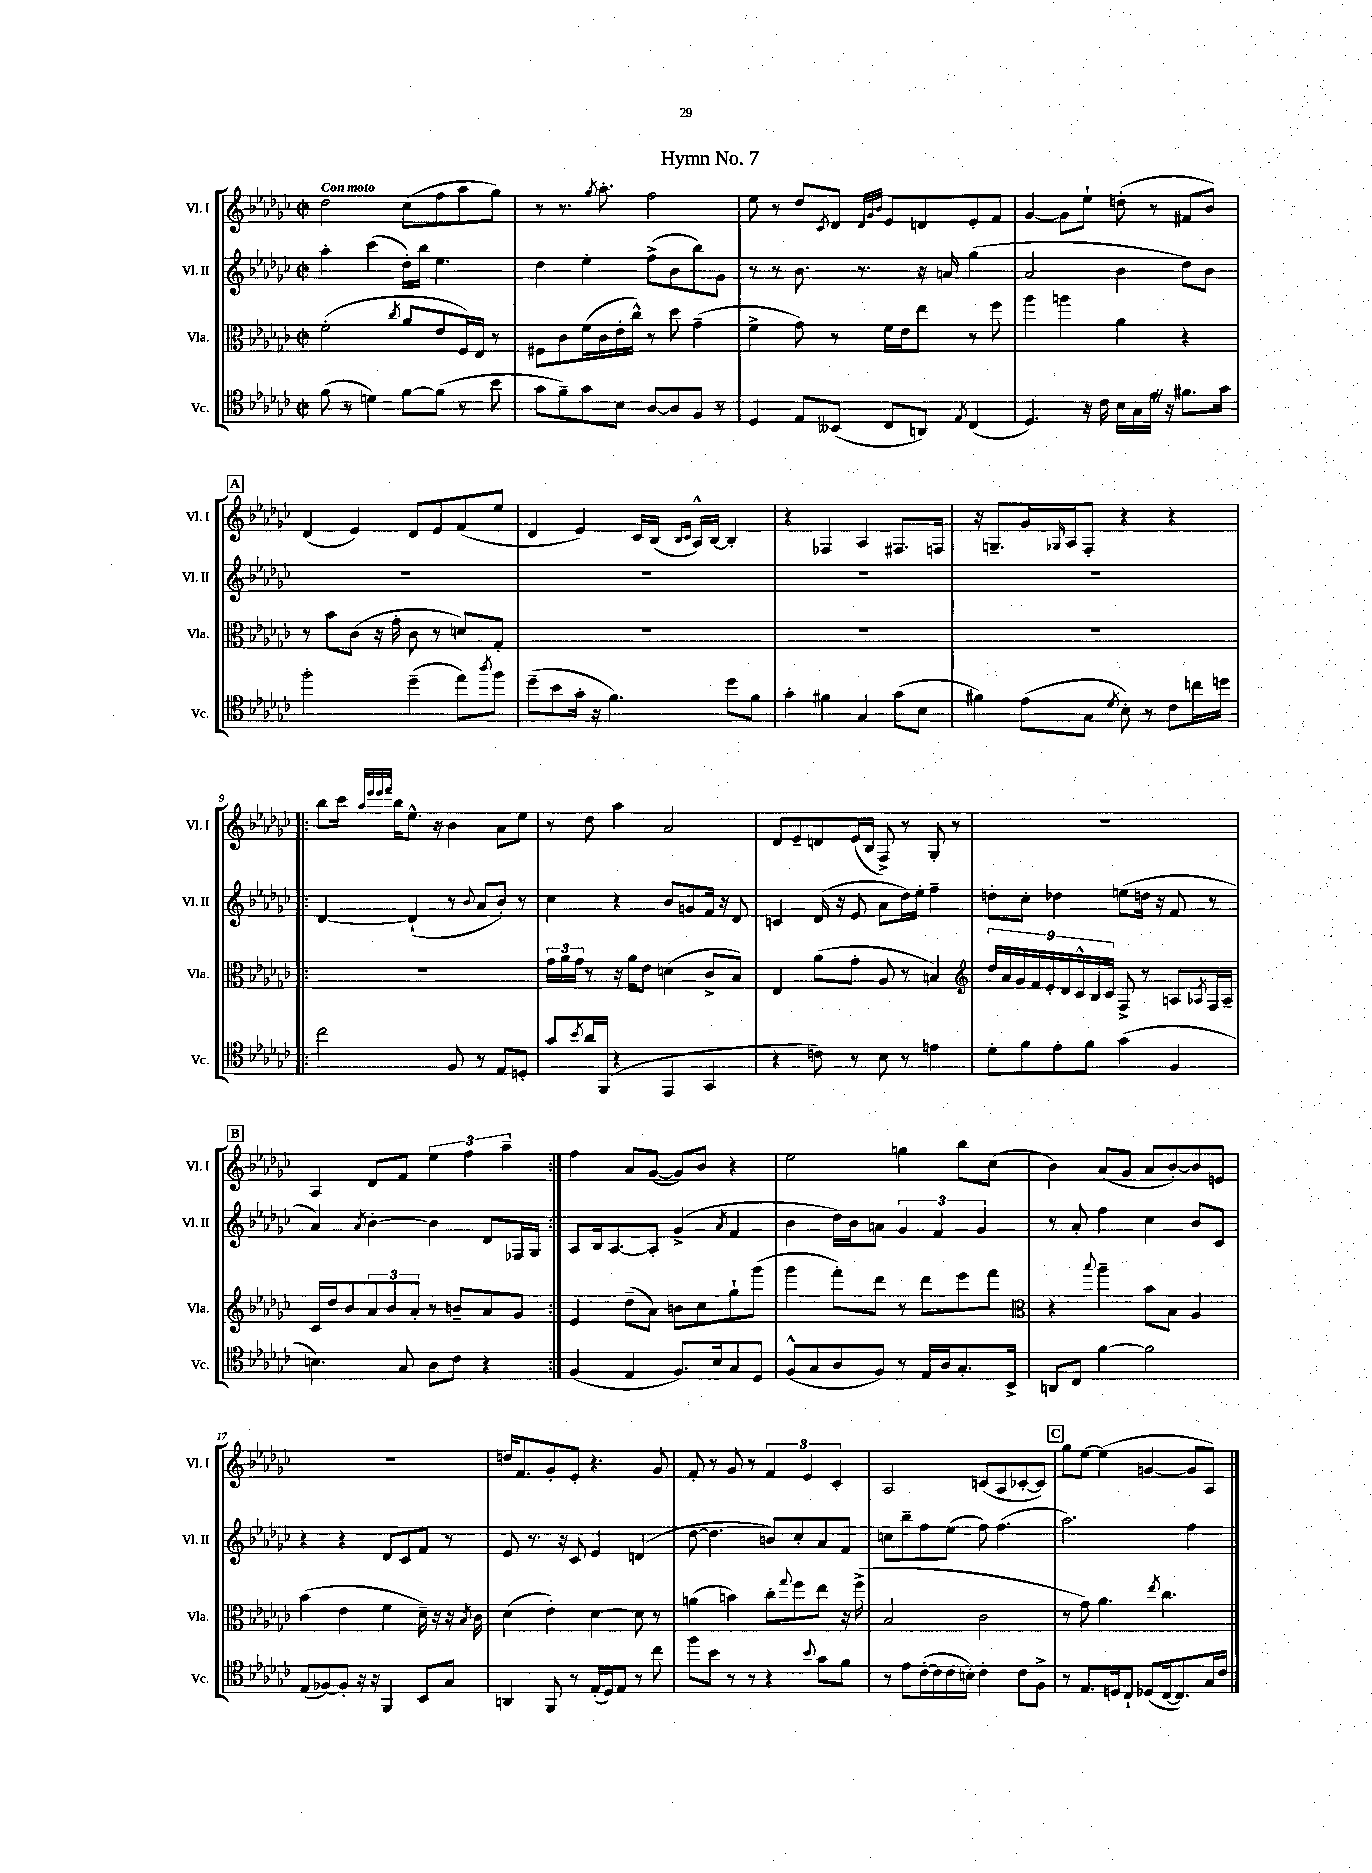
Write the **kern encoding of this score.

**kern	**kern	**kern	**kern
*staff4	*staff3	*staff2	*staff1
*clefC4	*clefC3	*clefG2	*clefG2
*k[b-e-a-d-g-c-]	*k[b-e-a-d-g-c-]	*k[b-e-a-d-g-c-]	*k[b-e-a-d-g-c-]
*M2/2	*M2/2	*M2/2	*M2/2
*met(c|)	*met(c|)	*met(c|)	*met(c|)
(8f	(2f'	4aa-'	2dd-
8r	.	.	.
4d)	.	(4ccc-	.
.	8qcc-	.	.
[8f	8a-	16dd-')	(8cc-
.	.	16bb-	.
(8f]	8e-	4.ee-	8ff
8r	16F)	.	8aa-
.	16E-	.	.
8b-	8r	.	8gg-)
=	=	=	=
8g-	8F#	4dd-	8r
8f~)	8c-	.	8.r
8g-	(16f	4ee-'	.
.	.	.	8qgg-
.	16c-	.	8.aa-'
8B-	16e-'	.	.
.	16cc-^^)	.	.
[8A-	8r	(8ff^	2ff
8A-]	8dd-	8b-	.
8F	(4g-~	8bb-)	.
8r	.	8g-	.
=	=	=	=
4D-	4f^	8r	8ee-
.	.	8r	8r
8E-	8g-)	8.b-	8dd-
.	.	.	8qc-
(8BB--	8r	.	8d-
.	.	8.r	.
.	.	.	32qqd-
.	.	.	32qqg-
.	.	.	32qqb-
8C-	16f	.	8e-
.	16e-	.	.
8AA)	8ee-	16r	8d
.	.	16a	.
8qE-	.	.	.
(4C-	8r	(4gg-	8e-'
.	8ff	.	8f
=	=	=	=
4.D-)	4aa-	2a-	[4g-
.	4aa	.	8g-]
16r	.	.	8ee-`
16c-	.	.	.
16B-	4a-	4b-	(8dd'
16G-	.	.	.
16e-	.	.	8r
16r	.	.	.
8.f#	4r	8dd-)	8f#
.	.	8b-	8b-)
16g-	.	.	.
=	=	=	=
2ff'	8r	1r	(4d-
.	8b-	.	.
.	(8c-	.	4e-)
.	16r	.	.
.	16g-'	.	.
(4dd-~	8c-	.	8d-
.	8r	.	8e-
8ee-)	8d)	.	(8f
8qaa-	.	.	.
8ff	8G-'	.	8ee-
=	=	=	=
(8dd-~	1r	1r	4d-
8b-	.	.	.
16g-'	.	.	4e-)
16r	.	.	.
4.f)	.	.	.
.	.	.	16c-
.	.	.	(16B-
.	.	.	16qqB-
.	.	.	16qqc-
.	.	.	16A-^^)
.	.	.	[16B-
8dd-	.	.	4B-']
8f	.	.	.
=	=	=	=
4g-'	1r	1r	4r
4f#	.	.	4F-
4G-	.	.	4A-
(8g-	.	.	8.F#
8B-	.	.	.
.	.	.	16F
=	=	=	=
4f#)	1r	1r	16r
.	.	.	8.G~
(8e-	.	.	16g-
.	.	.	16qqG-
.	.	.	16A-
8G-	.	.	8F'
8qd-	.	.	.
8B-')	.	.	4r
8r	.	.	.
8c-	.	.	4r
16cc	.	.	.
16dd	.	.	.
=!|:	=!|:	=!|:	=!|:
2cc-	1r	[4d-	8bb-
.	.	.	16ccc-
.	.	.	32qqaa-
.	.	.	32qqeee-
.	.	.	32qqeee-
.	.	.	32qqfff
.	.	.	16bb-
.	.	(4d-`]	8.ee-^^
.	.	.	16r
8F	.	8r	4b-
.	.	8qqb-	.
8r	.	8a-	.
8E-	.	8b-')	8a-
8D'	.	8r	8ee-
=	=	=	=
8g-	24g-	4cc-	8r
.	24a-	.	.
.	24g-	.	.
8qb-	.	.	.
16a-	8r	.	8dd-
(16FF	.	.	.
4r	16r	4r	4aa-
.	16a-	.	.
.	8e-	.	.
4EE-	(4d	8b-	2a-
.	.	8g	.
4GG-	8c-^	16f	.
.	.	16r	.
.	8B-)	8d-	.
=	=	=	=
4r	4E-	4c	8d-
.	.	.	8e-~
8c)	(8a-	(16d-	8d
.	.	16r	.
8r	8g-'	8e-	(16e-
.	.	.	16B-
8B-	8A-	8a-	8F^)
8r	8r	16dd-)	8r
.	.	16ee-'	.
4e	4B)	4ff~	8G-'
.	.	.	8r
=	=	=	=
*	*clefG2	*	*
8d-'	18dd-	8dd'	1r
.	18a-	.	.
.	18g-	.	.
8f	.	8cc-'	.
.	18f	.	.
.	18e-'	.	.
8e-'	.	4dd-	.
.	18d-	.	.
.	18c-^^	.	.
8f	.	.	.
.	18B-	.	.
.	18c-	.	.
(4g-	8F^	(8ee	.
.	8r	16dd	.
.	.	16r	.
4F	8A	8f	.
.	8qA-	.	.
.	16F	8r	.
.	16A-~	.	.
=	=	=	=
4.B)	16c-	4a-)	4A-
.	16dd-	.	.
.	8b-	.	.
.	.	8qa-	.
.	12a-	[4b-'	8d-
.	12b-	.	.
8G-	.	.	8f
.	12a-'	.	.
8A-	8r	4b-]	6ee-
8c-	8b~	.	.
.	.	.	6ff
4r	8a-	8d-	.
.	.	.	6aa-~
.	8g-	16F-	.
.	.	16G-	.
=:|!	=:|!	=:|!	=:|!
(4F	4e-	8A-	4ff
.	.	16B-	.
.	.	[8.A-	.
4E-	(8dd-~	.	8a-
.	8a-)	8A-']	([8g-
8.F)	8b	(4g-^	8g-])
.	8cc-	.	8b-
16B-	.	.	.
.	.	8qa-	.
8G-	8gg-`	4f	4r
8D-	(8ggg-	.	.
=	=	=	=
(8F^^	4ggg-	4b-	2ee-
8G-	.	.	.
8A-	8fff')	16dd-)	.
.	.	16b-	.
8F)	8ddd-	8a	.
8r	8r	6g-	4gg
16E-	8ddd-	.	.
.	.	6f	.
16A-	.	.	.
8.G-'	8eee-	.	8bb-
.	.	6g-	.
.	8fff	.	(8cc-
16BB-^	.	.	.
=	=	=	=
*	*clefC3	*	*
8AA	4r	8r	4b-)
8C-	.	8a-'	.
.	8qqbb-	.	.
[4f	4aa-~	4ff	(8a-
.	.	.	8g-
2f]	8b-	4cc-	8a-
.	8B-	.	[8b-')
.	4A-	8b-	8b-]
.	.	8c-	8e
=	=	=	=
(8E-	(4b-	4r	1r
[8F-)	.	.	.
8F-']	4e-	4r	.
16r	.	.	.
16r	.	.	.
4FF	4f	8d-	.
.	.	8c-	.
8BB-	16d-~)	8f	.
.	16r	.	.
8G-	16r	8r	.
.	8qB-	.	.
.	16c-	.	.
=	=	=	=
4AA	(4d-	8e-	16dd
.	.	.	8.f
.	.	8.r	.
8FF	4e-')	.	8g-'
.	.	16r	.
8r	.	8c-	8e-'
(16E-'	[4d-	4e-	4.r
16D-)	.	.	.
8E-	.	.	.
8r	8d-]	(4d	.
8cc-	8r	.	8g-
=	=	=	=
8ff	(4a	[8dd-	8f'
8b-	.	4.dd-]	8r
8r	4b)	.	8g-
8r	.	.	8r
4r	8cc-'	8b)	6f
.	8qqgg-	.	.
.	8ff	8cc-'	.
.	.	.	6e-
8qqb-	.	.	.
8g-	8ee-	8a-	.
.	.	.	6c-'
8f	16r	8f	.
.	(16ff^	.	.
=	=	=	=
8r	2B-	8cc	2A-
8e-	.	8bb-~	.
([16c-'	.	8ff	.
16c-]	.	.	.
16c-	.	(8ee-	.
16B')	.	.	.
4c-'	2c-	8ff)	(8c
.	.	(4.ff	8A-
8c-	.	.	[8c-'
8F^	.	.	8c-])
=	=	=	=
8r	8r	2.aa-)	8gg-
8.E-	8g-)	.	[8ee-
.	4.a-	.	(4ee-]
16D	.	.	.
8C-`	.	.	.
(8D-	.	.	[4g
.	8qee-	.	.
[16C-	4.cc-	.	.
8.C-])	.	.	.
.	.	4ff	8g]
16G-	.	.	8A-)
16c-	.	.	.
==	==	==	==
*-	*-	*-	*-
